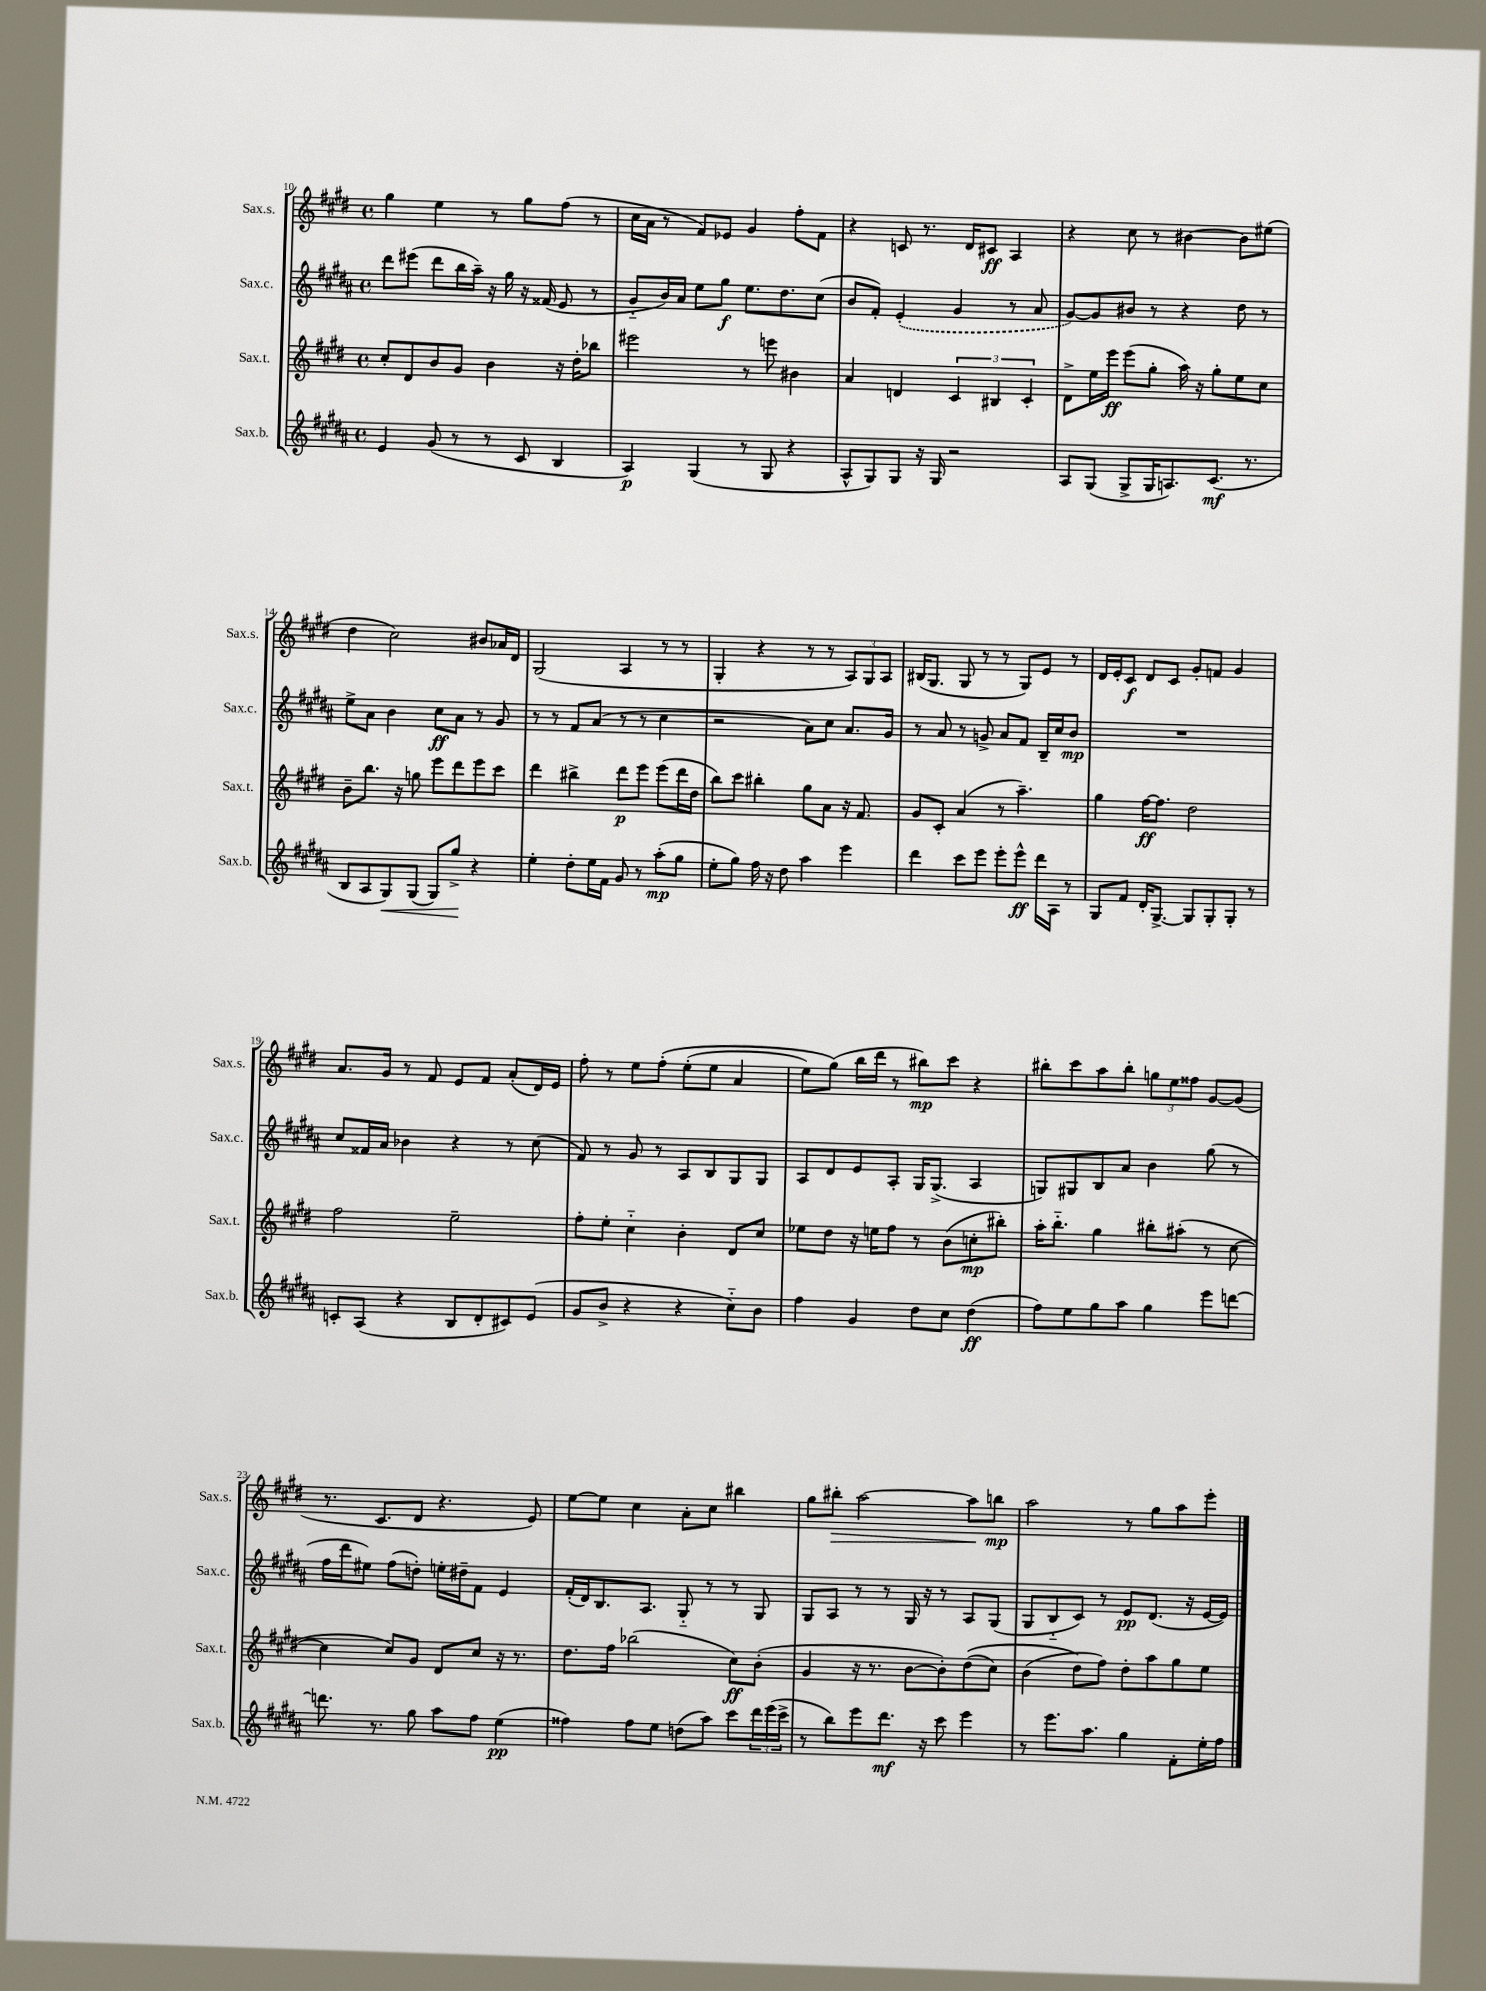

**kern	**kern	**kern	**kern
*staff4	*staff3	*staff2	*staff1
*clefG2	*clefG2	*clefG2	*clefG2
*k[f#c#g#d#a#]	*k[f#c#g#d#]	*k[f#c#g#d#a#]	*k[f#c#g#d#]
*M4/4	*M4/4	*M4/4	*M4/4
*met(c)	*met(c)	*met(c)	*met(c)
4e	8cc#'	8ddd#	4gg#
.	8d#	(8eee#	.
(8g#	8b	8ddd#	4ee
8r	8g#	16bb	.
.	.	16aa#~)	.
8r	4b	16r	8r
.	.	16gg#	.
8c#	.	16r	8gg#
.	.	(16f##	.
4B	16r	8e	(8ff#
.	16dd#'	.	.
.	8bb-	8r	8r
=	=	=	=
4A#)	2eee#	8g#'~	16cc#
.	.	.	16a
.	.	16b)	8r
.	.	16a#	.
(4G#	.	8ee	8f#)
.	.	8gg#	8e-
8r	8r	8.ee	4g#
8G#	8eee	.	.
.	.	8.dd#	.
4r	4b#	.	8ff#'
.	.	(8cc#	8f#
=	=	=	=
8A#^^	4a	8b	4r
8G#)	.	8f#')	.
8G#	4d	(4e'	8c
16r	.	.	8.r
16G#	.	.	.
2r	6c#	4g#	.
.	.	.	16d#
.	.	.	8c#
.	6B#	.	.
.	.	8r	4A
.	6c#'	.	.
.	.	8a#	.
=	=	=	=
8A#	8d#^	[8g#)	4r
(8G#	16ee	8g#]	.
.	16eee	.	.
8G#^	(8eee	8b#	8cc#
16G#	8gg#'	8r	8r
8.A)	.	.	.
.	16aa)	4r	[4b#
.	16r	.	.
(8.c#	8gg#'	.	.
.	8ee	8dd#	8b#]
8.r	.	.	.
.	8cc#	8r	(8ee#
=	=	=	=
8B	8b~	8ee^	4dd#
8A#	8.bb	8a#	.
8G#)	.	4b	2cc#)
.	16r	.	.
(8G#	8gg	.	.
8G#)	8eee	8cc#	.
8gg#^	8ddd#	8a#	.
4r	8eee	8r	8b#
.	8ccc#	8g#	16a-
.	.	.	16d#
=	=	=	=
4ee'	4ddd#	8r	(2G#
.	.	8r	.
8dd#'	4bb#^	8f#	.
16ee	.	(8a#	.
16f#	.	.	.
8g#	8ddd#	8r	4A
8r	8eee	8r	.
(8aa#'	(8eee	4cc#	8r
8gg#	16ddd#	.	8r
.	16dd#	.	.
=	=	=	=
8ee'	8bb)	2r	4G#'
8gg#)	8ccc#	.	.
16ff#	4bb#'	.	4r
16r	.	.	.
8dd#	.	.	.
4aa#	8gg#	8a#)	8r
.	8a	8cc#	8r
4eee	16r	8.a#	12A)
.	8.f#	.	.
.	.	.	12G#
.	.	.	12A
.	.	16g#	.
=	=	=	=
4ddd#	8g#	8r	(16B#
.	.	.	8.G#
.	8c#'	8a#	.
8ccc#	(4a	8r	8G#
8eee	.	8g^	8r
8eee'	8r	8a#	8r
8eee^^	4.aa~)	8f#	8G#)
16ddd#	.	16B~	8e
16A#	.	16cc#	.
8r	.	8b	8r
=	=	=	=
8G#	4gg#	1r	16d#
.	.	.	16e'
8f#	.	.	8c#
16d#'	[16ff#	.	8d#
[8.G#^	8.ff#]	.	.
.	.	.	8c#
8G#]	2dd#	.	8g#'
8G#'	.	.	8f
8G#'	.	.	4g#
8r	.	.	.
=	=	=	=
8c'	2ff#	8cc#	8.a
(8A#	.	16f##	.
.	.	16a#	16g#
4r	.	4b-	8r
.	.	.	8f#
8B	2ee~	4r	8e
8d#'	.	.	8f#
8c#)	.	8r	(8a'
(8e	.	(8cc#	16d#)
.	.	.	16e
=	=	=	=
8g#	8ff#'	8f#)	8ff#'
8b^	8ee'	8r	8r
4r	4cc#'~	8g#	8ee
.	.	8r	&(8ff#'
4r	4b'	8A#	(8ee'
.	.	8B	8ee
8cc#'~)	8d#	8G#	4a
8b	8cc#	8G#	.
=	=	=	=
4ff#	8ee-	8A#	8ee)
.	8dd#	8d#	(8gg#&)
4g#	16r	8e	16bb
.	16ee	.	16ddd#
.	8ff#	8A#'	8r
8dd#	8r	16G#	8bb#)
.	.	(8.G#^	.
8cc#	(8b	.	8ccc#
(4dd#	8cc'	4A#	4r
.	8bb#')	.	.
=	=	=	=
8ff#)	16aa'	8G)	8bb#'
.	8.bb'~	.	.
8ee	.	8G#	8ccc#
8gg#	4gg#	8B	8aa
8aa#	.	8a#	8bb#'
4gg#	8bb#'	4b	12gg
.	.	.	12ee
.	(8aa#'	.	.
.	.	.	12ff##
8eee	8r	(8gg#	[8g#
[8ddd	[8cc#	8r	(8g#]
=	=	=	=
8.ddd]	4cc#]	16ff#	8.r
.	.	16ddd#	.
.	.	8ee#)	.
8.r	.	.	8.c#
.	8cc#)	(8ff#	.
8gg#	8g#	8dd')	8d#
8aa#	8d#	16ee'	4.r
.	.	16dd#~	.
8ff#	8cc#	8f#	.
(4ee	16r	4e	.
.	8.r	.	.
.	.	.	8e)
=	=	=	=
4ff##)	8.dd#	(16f#'	[8ee
.	.	16d#)	.
.	.	8.B	8ee]
.	16ff#	.	.
8ff##	(2bb-	.	4cc#
.	.	8.A#	.
8ee	.	.	.
(8dd	.	8G#'~	8a'
8aa#)	.	8r	8cc#
8ccc#	8cc#)	8r	4bb#
24ddd#	(8b'	8G#	.
(24eee	.	.	.
24ccc#^	.	.	.
=	=	=	=
8r	4g#	8G#	8gg#
8bb)	.	8A#	8bb#'
8eee	16r	8r	[2aa
.	8.r	.	.
8.ddd#	.	8r	.
.	[8b	16G#	.
16r	.	16r	.
8ccc#	8b'])	8r	.
4eee	&((8dd#	8A#	8aa]
.	8cc#)	(8G#	8bb
=	=	=	=
8r	(4b	8G#	2aa
8.eee	.	8B'~	.
.	8dd#&)	8c#)	.
8.aa#	.	.	.
.	8ff#)	8r	.
4gg#	8dd#'	8e	8r
.	8aa	(8.d#	8gg#
8f#'	8gg#	.	8aa
.	.	16r	.
16ee'	8ee	[16e	8eee'
16ff#	.	16e])	.
==	==	==	==
*-	*-	*-	*-
